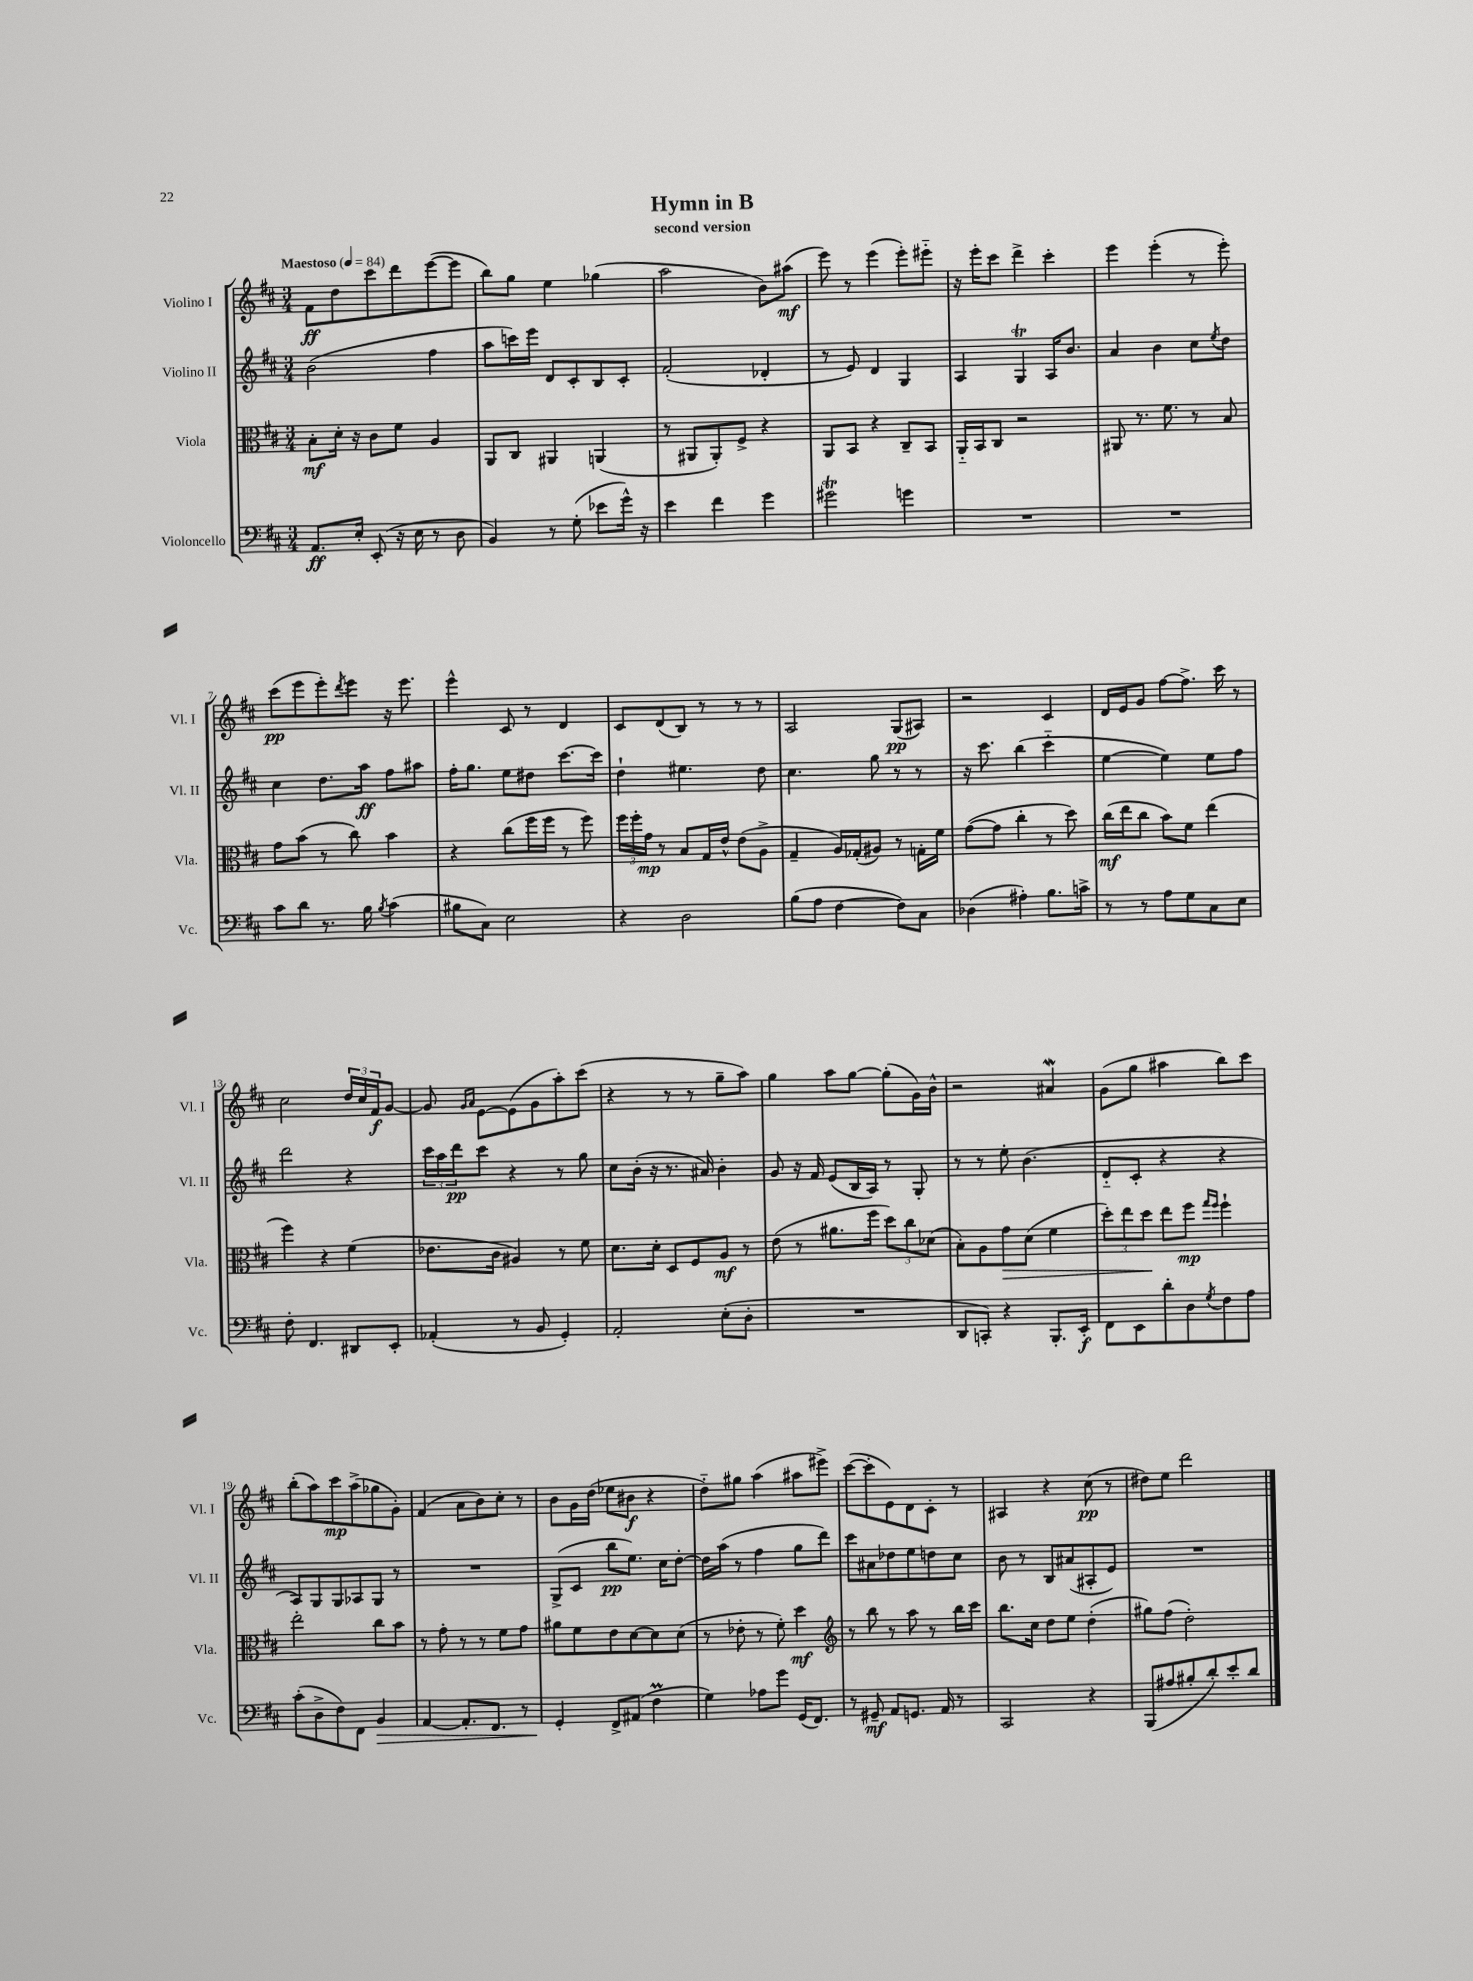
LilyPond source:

\header { title = "Hymn in B" subtitle = "second version" }
<<
\new StaffGroup <<
\new Staff = "s0" \with { instrumentName = "Violino I" shortInstrumentName = "Vl. I" } {
    \clef treble \key d \major \numericTimeSignature \time 3/4 \tempo "Maestoso" 4 = 84
    fis'8\ff d''8 cis'''8 d'''8 e'''8~( e'''8 |
    b''8) g''8 e''4 ges''4( |
    a''2 b'8) ais''8\mf( |
    e'''8) r8 e'''4( e'''8-.) eis'''8-_ |
    r16 e'''16-. cis'''8 d'''4-> cis'''4-. |
    e'''4 e'''4-.( r8 e'''8-.) |
    cis'''8\pp( e'''8 e'''8-.) \acciaccatura { d'''8 } e'''8 r16 e'''8. |
    e'''4-^ cis'8 r8 d'4 |
    cis'8 d'8( b8) r8 r8 r8 |
    a2 g8\pp( ais8) |
    r2 cis'4 |
    d'16 e'16 g'8 fis''8~ fis''8.-> cis'''16 r8 |
    cis''2 \tuplet 3/2 { d''16 cis''16 fis'16\f } g'8~ |
    g'8 \grace { g'16 a'16 } e'8~ e'8( g'8 a''8-.) cis'''8( |
    r4 r8 r8 g''8-- a''8) |
    g''4 a''8 g''8~ g''8-.( g'16) b'16-^ |
    r2 ais'4\mordent |
    g'8( g''8 ais''4 b''8) cis'''8 |
    b''8-.( a''8) cis'''8\mp a''8->( ges''8 g'8-.) |
    fis'4( a'8 b'8) cis''8-. r8 |
    b'8 g'16 d''16( ees''8 bis'8\f r4 |
    d''8-_) gis''8 a''4( ais''8 eis'''8->) |
    cis'''8~( cis'''8-. e'8) d'8 cis'8-. r8 |
    ais4 r4 cis''8\pp( r8 |
    dis''8) e''8 d'''2 \bar "|." |
}
\new Staff = "s1" \with { instrumentName = "Violino II" shortInstrumentName = "Vl. II" } {
    \clef treble \key d \major \numericTimeSignature \time 3/4
    b'2( fis''4 |
    a''8 c'''16) e'''16 d'8 cis'8-. b8 cis'8-. |
    fis'2-.( des'4-. |
    r8 e'8) d'4 g4 |
    a4 g4\trill a16 b'8. |
    a'4 b'4 cis''8 \acciaccatura { e''8 } d''8 |
    cis''4 d''8. a''16\ff fis''8 ais''8 |
    fis''16-. g''8. e''8 dis''8 cis'''8.~ cis'''16 |
    d''4-! eis''4. d''8 |
    cis''4. g''8 r8 r8 |
    r16 cis'''8. b''4( cis'''4-_ |
    e''4~ e''4) e''8 fis''8 |
    d'''2 r4 |
    \tuplet 3/2 { cis'''16 a''16 d'''16\pp } cis'''8 r4 r8 g''8 |
    cis''8 b'16-.( r16 r8. ais'16) b'4-. |
    g'8 r16 fis'16 e'8( b16 a16) r8 g8-. |
    r8 r8 e''8-. b'4.( |
    d'8-_ cis'8-. r4 r4 |
    a8) g8 g8 aes8 g8 r8 |
    R2. |
    g8->( cis'8 b''8\pp e''8.) cis''16 d''8~-. |
    d''16 a''16( r8 fis''4 g''8 d'''8) |
    cis'''8 ais'8 des''8 e''8 d''8 cis''8 |
    b'8 r8 b8 ais'8( ais8-. e'8) |
    R2. \bar "|." |
}
\new Staff = "s2" \with { instrumentName = "Viola" shortInstrumentName = "Vla." } {
    \clef alto \key d \major \numericTimeSignature \time 3/4
    b8-.\mf d'16-. r16 cis'8 fis'8 a4 |
    a,8 cis8 ais,4 a,4( |
    r8 ais,8 ais,8-.) fis8-> r4 |
    a,8 b,8 r4 cis8-- b,8 |
    a,16-_ b,16 cis8 r2 |
    ais,8 r8. fis'8. r8 b8 |
    g'8 b'8( r8 cis''8) b'4 |
    r4 cis''8( fis''16 fis''16 r8 fis''8) |
    \tuplet 3/2 { fis''16 fis''16-. g'16\mp } r8 b8 g16 e'16-^ e'8( a8-> |
    g4-- a16) ges16-.( ais8) r8 g16-. fis'16 |
    g'8~( g'8 cis''4-. r8 d''8) |
    cis''16\mf( e''16 cis''8 b'8) fis'8 e''4( |
    fis''4) r4 fis'4( |
    ees'8. cis'16 ais4) r8 fis'8 |
    d'8. d'16-. d8 fis8 a8\mf r8 |
    e'8( r8 ais'8. fis''16 \tuplet 3/2 { d''8) cis''8 des'8( } |
    b8-.) a8 g'8\> d'8( fis'4 |
    \tuplet 3/2 { d''8-.) e''8 d''8\! } e''8 fis''8\mp \grace { g''16 fis''16 } fis''4-! |
    e''2-. cis''8 b'8 |
    r8 g'8-. r8 r8 fis'8 g'8 |
    ais'8 fis'8 e'8 d'8~ d'8 d'8( |
    r8 ees'8-. r8 fis'8-.) d''4\mf |
    \clef treble r8 b''8 r8 a''8 r8 b''16 cis'''16 |
    b''8. cis''16 d''8 e''8 d''4-.( |
    gis''8) fis''8( d''2-.) \bar "|." |
}
\new Staff = "s3" \with { instrumentName = "Violoncello" shortInstrumentName = "Vc." } {
    \clef bass \key d \major \numericTimeSignature \time 3/4
    a,8.\ff e16-. e,8-.( r16 e16 r8 d8 |
    b,4) r8 g8-.( ees'8 g'16-^) r16 |
    e'4 fis'4 g'4 |
    gis'2\trill g'4 |
    R2. |
    R2. |
    cis'8 d'8 r8. b16 \acciaccatura { b8 } cis'4( |
    bis8 cis8) e2 |
    r4 d2 |
    b8( a8 fis4~ fis8) cis8 |
    des4( ais4-.) b8. c'16-> |
    r8 r8 a8 g8 cis8 e8 |
    fis8-. fis,4. dis,8 e,8-. |
    aes,4-.( r8 b,8 g,4-.) |
    a,2-. e8-.( d8-. |
    R2. |
    d,8 c,8-.) r4 b,,8.-. e,16-.\f |
    fis,8 e,8 d'8-. d8 \acciaccatura { g8 } fis8 a8 |
    cis'8-.( d8-> fis8) fis,8 b,4\> |
    a,4~ a,8.-. fis,8. r8 |
    g,4-.\! fis,8-> ais,8( fis4\prall |
    g4) aes8 g'8 g,16( fis,8.) |
    r8 gis,8--\mf a,8 g,8. a,16 r8 |
    cis,2 r4 |
    b,,8( ais8 bis8-. d'8-.) e'8-. d'8 \bar "|." |
}
>>
>>
